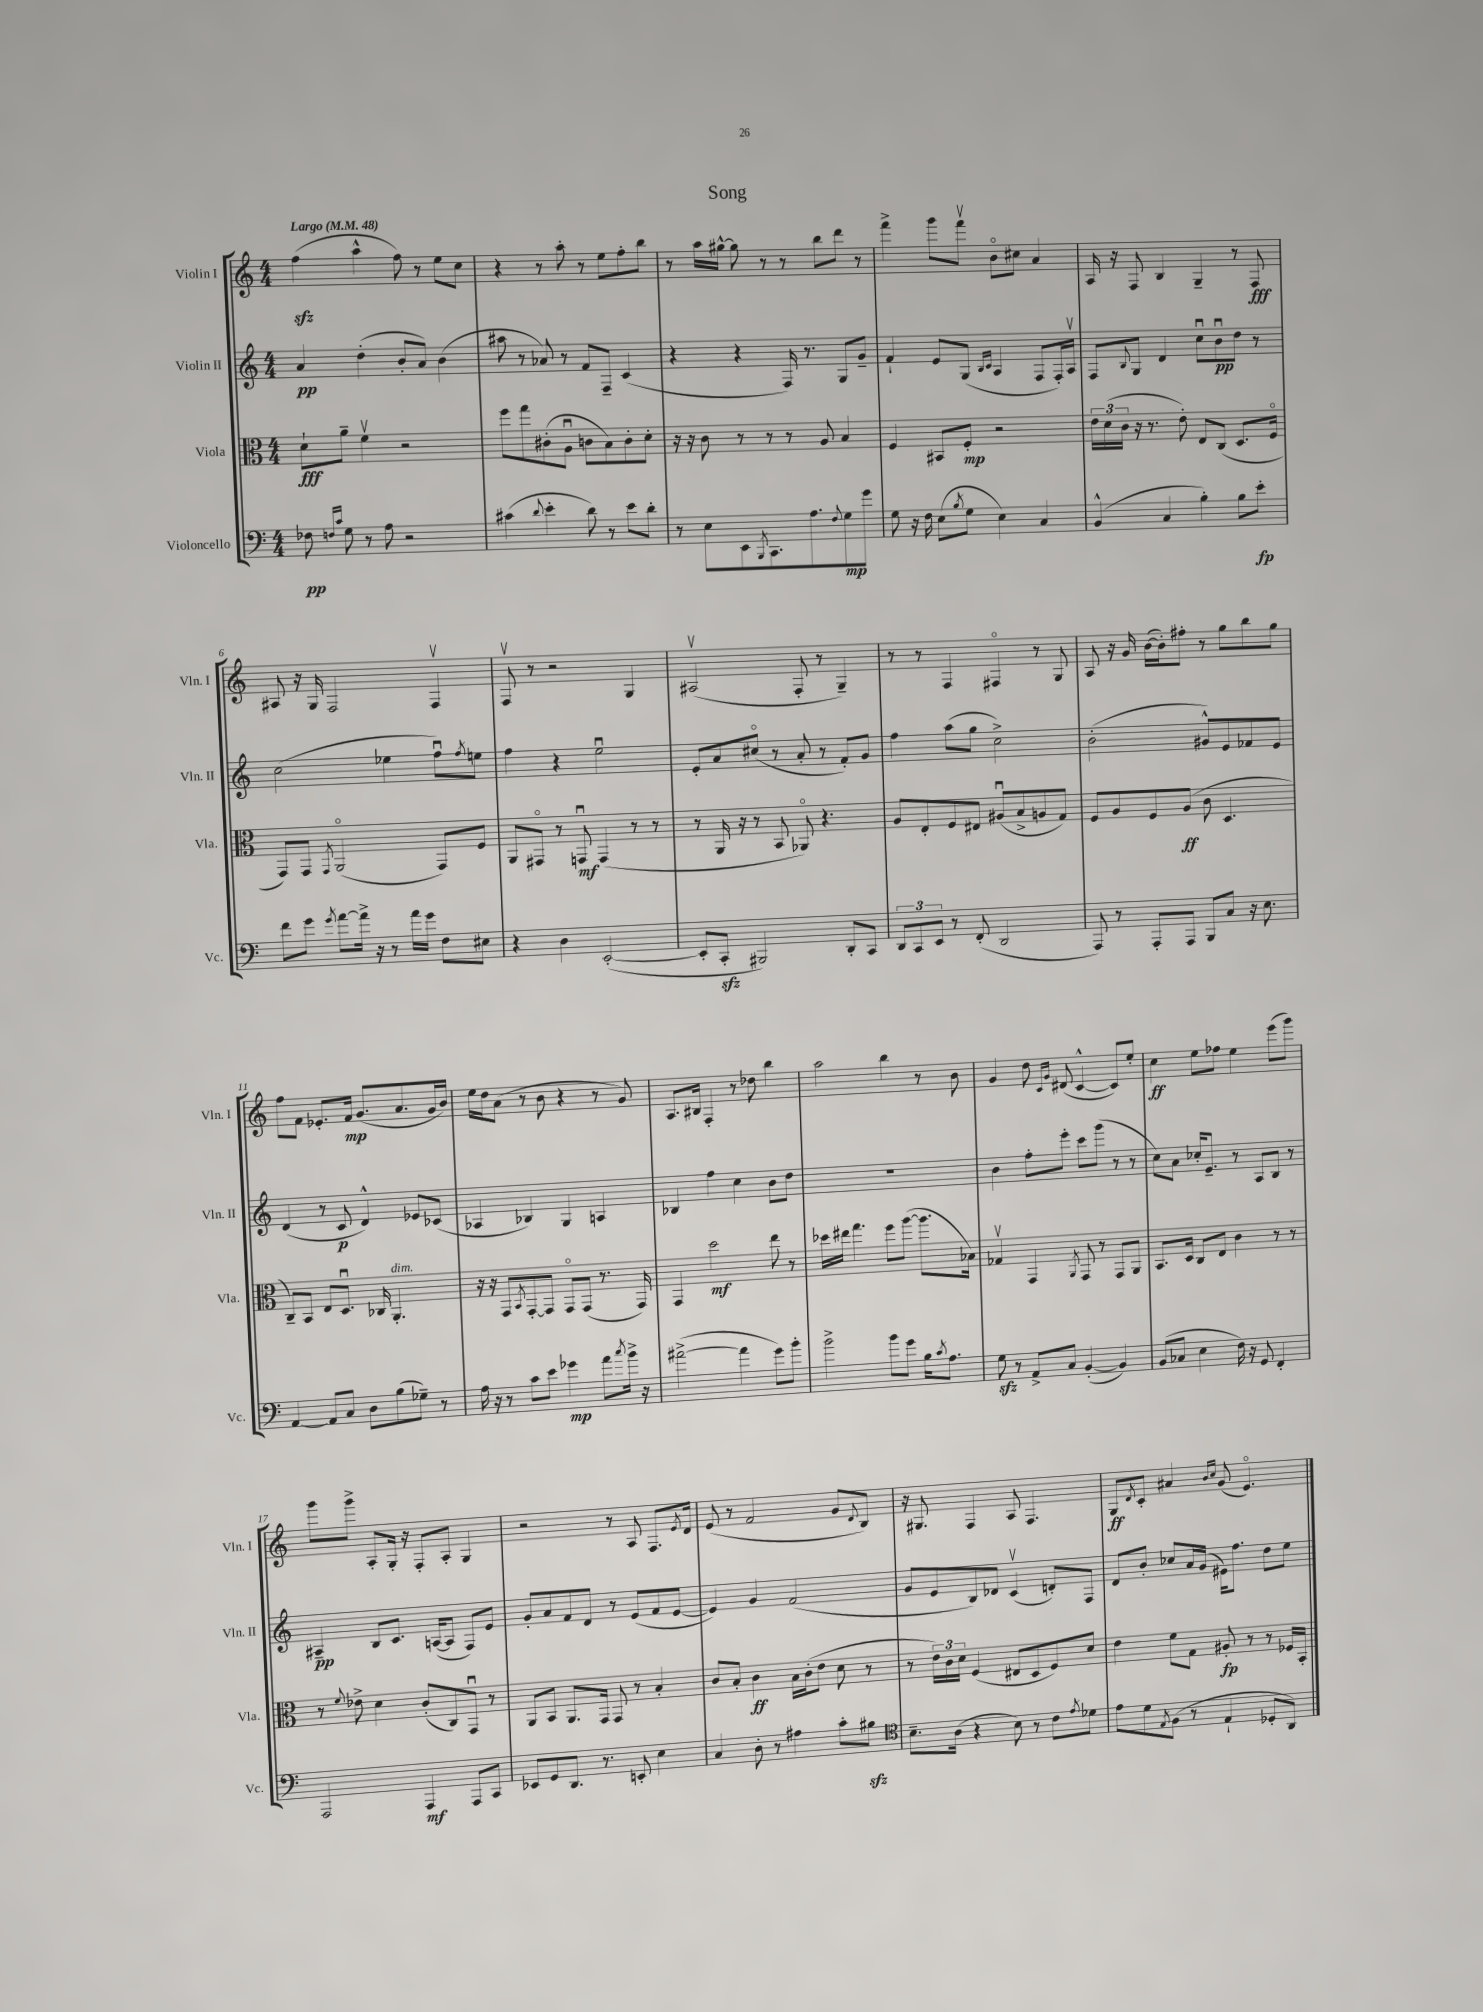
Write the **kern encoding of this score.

**kern	**kern	**kern	**kern
*staff4	*staff3	*staff2	*staff1
*clefF4	*clefC3	*clefG2	*clefG2
*k[]	*k[]	*k[]	*k[]
*M4/4	*M4/4	*M4/4	*M4/4
*MM48	*MM48	*MM48	*MM48
8F-	8d`	4a	(4ff
16qqF	.	.	.
16qqc	.	.	.
8G	8a~	.	.
8r	4fv	(4dd'	4aa^^
8A	.	.	.
2r	2r	8b'	8ff)
.	.	8a)	8r
.	.	(4b	8ee
.	.	.	8cc
=	=	=	=
(4c#	8ff	8aa#	4r
.	8gg	8r	.
8qqd	.	.	.
4e'	(8c#'	8a-)	8r
.	8Au	8r	8aa'
8d)	8c	8f	8r
8r	8B)	8F~	8ee
8e	8c'	(4c	8ff'
8d'	8d'	.	8bb
=	=	=	=
8r	16r	4r	8r
.	16r	.	.
8E	8c	.	16aa
.	.	.	[16gg#^^
8EE	8r	4r	8gg#]
8qBBB	.	.	.
8.CC	8r	.	8r
.	8r	16F)	8r
8.A	.	8.r	.
.	8A	.	8bb
8qqF	.	.	.
8G	4B	8G	8ddd
8g	.	8g~	8r
=	=	=	=
8G	4F	4f`	4fff^
16r	.	.	.
16F	.	.	.
(8E	8BB#	8e	8ggg
8qB	.	.	.
8G	8F'	(8G	8fffv
.	.	16qqB	.
.	.	16qqc	.
4E)	2r	4A	8bo
.	.	.	8cc#
4C	.	8F	4a
.	.	16F')	.
.	.	16Av	.
=	=	=	=
(4BB^^	24e	8F	16A
.	(24d	.	.
.	.	.	16r
.	24c	.	.
.	.	8qqB	.
.	16r	8G	8F
.	8.r	.	.
4C	.	4d	4B
.	8e')	.	.
4B')	8E	8ccu	4G~
.	(8C	8bu	.
8B	8.D	8dd	8r
8e'	.	8r	8F
.	16Fo	.	.
=	=	=	=
8f	8GG)	(2cc	8A#
8g	8GG	.	16r
.	.	.	16G
8qg	8qGG	.	.
[8a	(2AAo	.	2F
16a^]	.	.	.
16r	.	.	.
8r	.	4ee-	.
16a	.	.	.
16g	.	.	.
8F	8GG)	8ffu)	4Fv
.	.	8qff	.
8E#	8F	8ee	.
=	=	=	=
4r	8AA	4ff	8Fv
.	8GG#o	.	8r
4D	8r	4r	2r
.	8GGu	.	.
([2EE'	(4GG	2eeu	.
.	8r	.	4G
.	8r	.	.
=	=	=	=
8EE']	8r	8e'	(2A#v
8CC'	16AA	8a	.
.	16r	.	.
2BBB#)	8r	(8cc#o	.
.	8BB	8r	.
.	8AA-o)	8a'	8F'
.	4.r	8r	8r
8DD'	.	8f')	4G~)
8CC	.	8g	.
=	=	=	=
12DD	8A	4ff	8r
12CC	.	.	.
.	8E'	.	8r
12EE	.	.	.
8r	8F	(8aa	4F
(8FF'	8E#	8gg	.
2DD	(8A#u	2cc^)	4F#o
.	8B^	.	.
.	8A	.	8r
.	8G)	.	8G
=	=	=	=
8AAA)	8F	(2b'	8A
8r	8A	.	16r
.	.	.	16g
8AAA'	8F	.	([16b
.	.	.	16b'])
8AAA	(8A	.	8ff#'
8BBB	8c	8g#^^)	8r
8C	4.D	8e	8gg
16r	.	8f-	8bb
8.E	.	.	.
.	.	8e	8gg
=	=	=	=
[4AA	8C~)	(4d	8ff
.	8BB	.	8f
8AA]	8E	8r	8.e-'
8C	8.Du	8c	.
.	.	.	16f
8D	.	4d^^)	(8.g
.	16C-	.	.
(8B	4.AA'	.	.
.	.	.	8.a
8G-~)	.	8e-	.
8r	.	(8c-	16g
.	.	.	16b)
=	=	=	=
16A	16r	4A-	16ee
16r	16r	.	16dd
8r	8GG	.	(8a
.	8qBB	.	.
8c	[8GG'	4B-)	8r
8e	8GG]	.	8b
4g-	8GGo	4G	4r
.	(8GG	.	.
8a	8.r	4A	8r
8qcc	.	.	.
16b^	.	.	8g)
16r	16GG)	.	.
=	=	=	=
([2a#^	4GG	4B-	8.A
.	.	.	16B#
.	2dd	4ff	4F'
4a#]	.	4cc	8r
.	.	.	8dd-
8g)	8ee	8b	4bb
8b'	8r	8dd	.
=	=	=	=
2b^	16dd-	1r	2aa
.	16ee#	.	.
.	4.gg	.	.
8b	8ff	.	4bb
8g	([8aa	.	.
16B	8.aa]	.	8r
8qc	.	.	.
8.A	.	.	.
.	.	.	8b
.	16B-)	.	.
=	=	=	=
8G	4G-v	4b	4g
8r	.	.	.
8AA^	4GG	8ff'	8dd
.	.	.	16qqc
.	.	.	16qqg
8C	.	8eee'	(8d#
.	8qAA	.	.
([4BB'	8GG	8ccc	[4c^^
.	8r	(8ggg	.
4BB])	8GG	8r	8c])
.	8AA	8r	8ee'
=	=	=	=
(8BB	8.BB	8cc)	4cc
8C-	.	8a	.
.	16D	.	.
4E	8C	16cc-'	8ee
.	.	8.e~	.
.	8E	.	8ff-
16F)	4c	8r	4ee
16r	.	.	.
8GG	.	8A	.
4FF'	8r	8B	(8eee
.	8r	8r	8ggg)
=	=	=	=
2AAA	8r	4A#~	8ggg
.	8qqf	.	.
.	8e-^	.	8ggg^
.	4d	8B	8A'
.	.	8.c	16G'
.	.	.	16r
4AAA	(8c'	.	8F'
.	.	([16A	.
.	8C)	8A]	8A'
8AAA	8GGu	8F)	4G
8CC	8r	8e	.
=	=	=	=
8EE-	8AA	8g'	2r
8GG	8BB	8a	.
8.DD	8.AA	8f	.
.	.	8d	.
8.r	16GG	.	.
.	8GG	8r	8r
8EE'	8r	(8e	8A
4E	4B'	8f	8.F
.	.	[8e	.
.	.	.	8qe
.	.	.	16d
=	=	=	=
4C	8c	4e])	(8e
.	8B'	.	8r
8D'	4c	4g	2f
8r	.	.	.
4A#	16B	(2f	.
.	(16c'	.	.
.	8e	.	.
8c'	8d	.	8g
.	.	.	8qqd
8B#	8r	.	8B)
=	=	=	=
*clefC4	*	*	*
8.B~	8r	8g	16r
.	.	.	8.G#
.	24e)	8e	.
.	24c	.	.
(16A	.	.	.
.	24d	.	.
4r	(4F	8B)	4F
.	.	8d-	.
8B)	8E#	(4cv	8A
8r	8D	.	4.F
8c	8F)	8d')	.
8qe	.	.	.
8d-	8d	8F	.
=	=	=	=
8e	4e	8d	8G
.	.	.	8qd
8d	.	8b'	8c'
8qE	.	.	.
(8F	8f	8cc-	4a#
8r	8G	16a	.
.	.	(16g	.
.	.	.	16qqb
.	.	.	16qqcc
4E`	8A#'	16e#)	(8g
.	.	8.ff	.
.	8r	.	4.eo)
8D-'	8r	8dd	.
8AA)	16F-	8ee	.
.	16BB'	.	.
==	==	==	==
*-	*-	*-	*-
